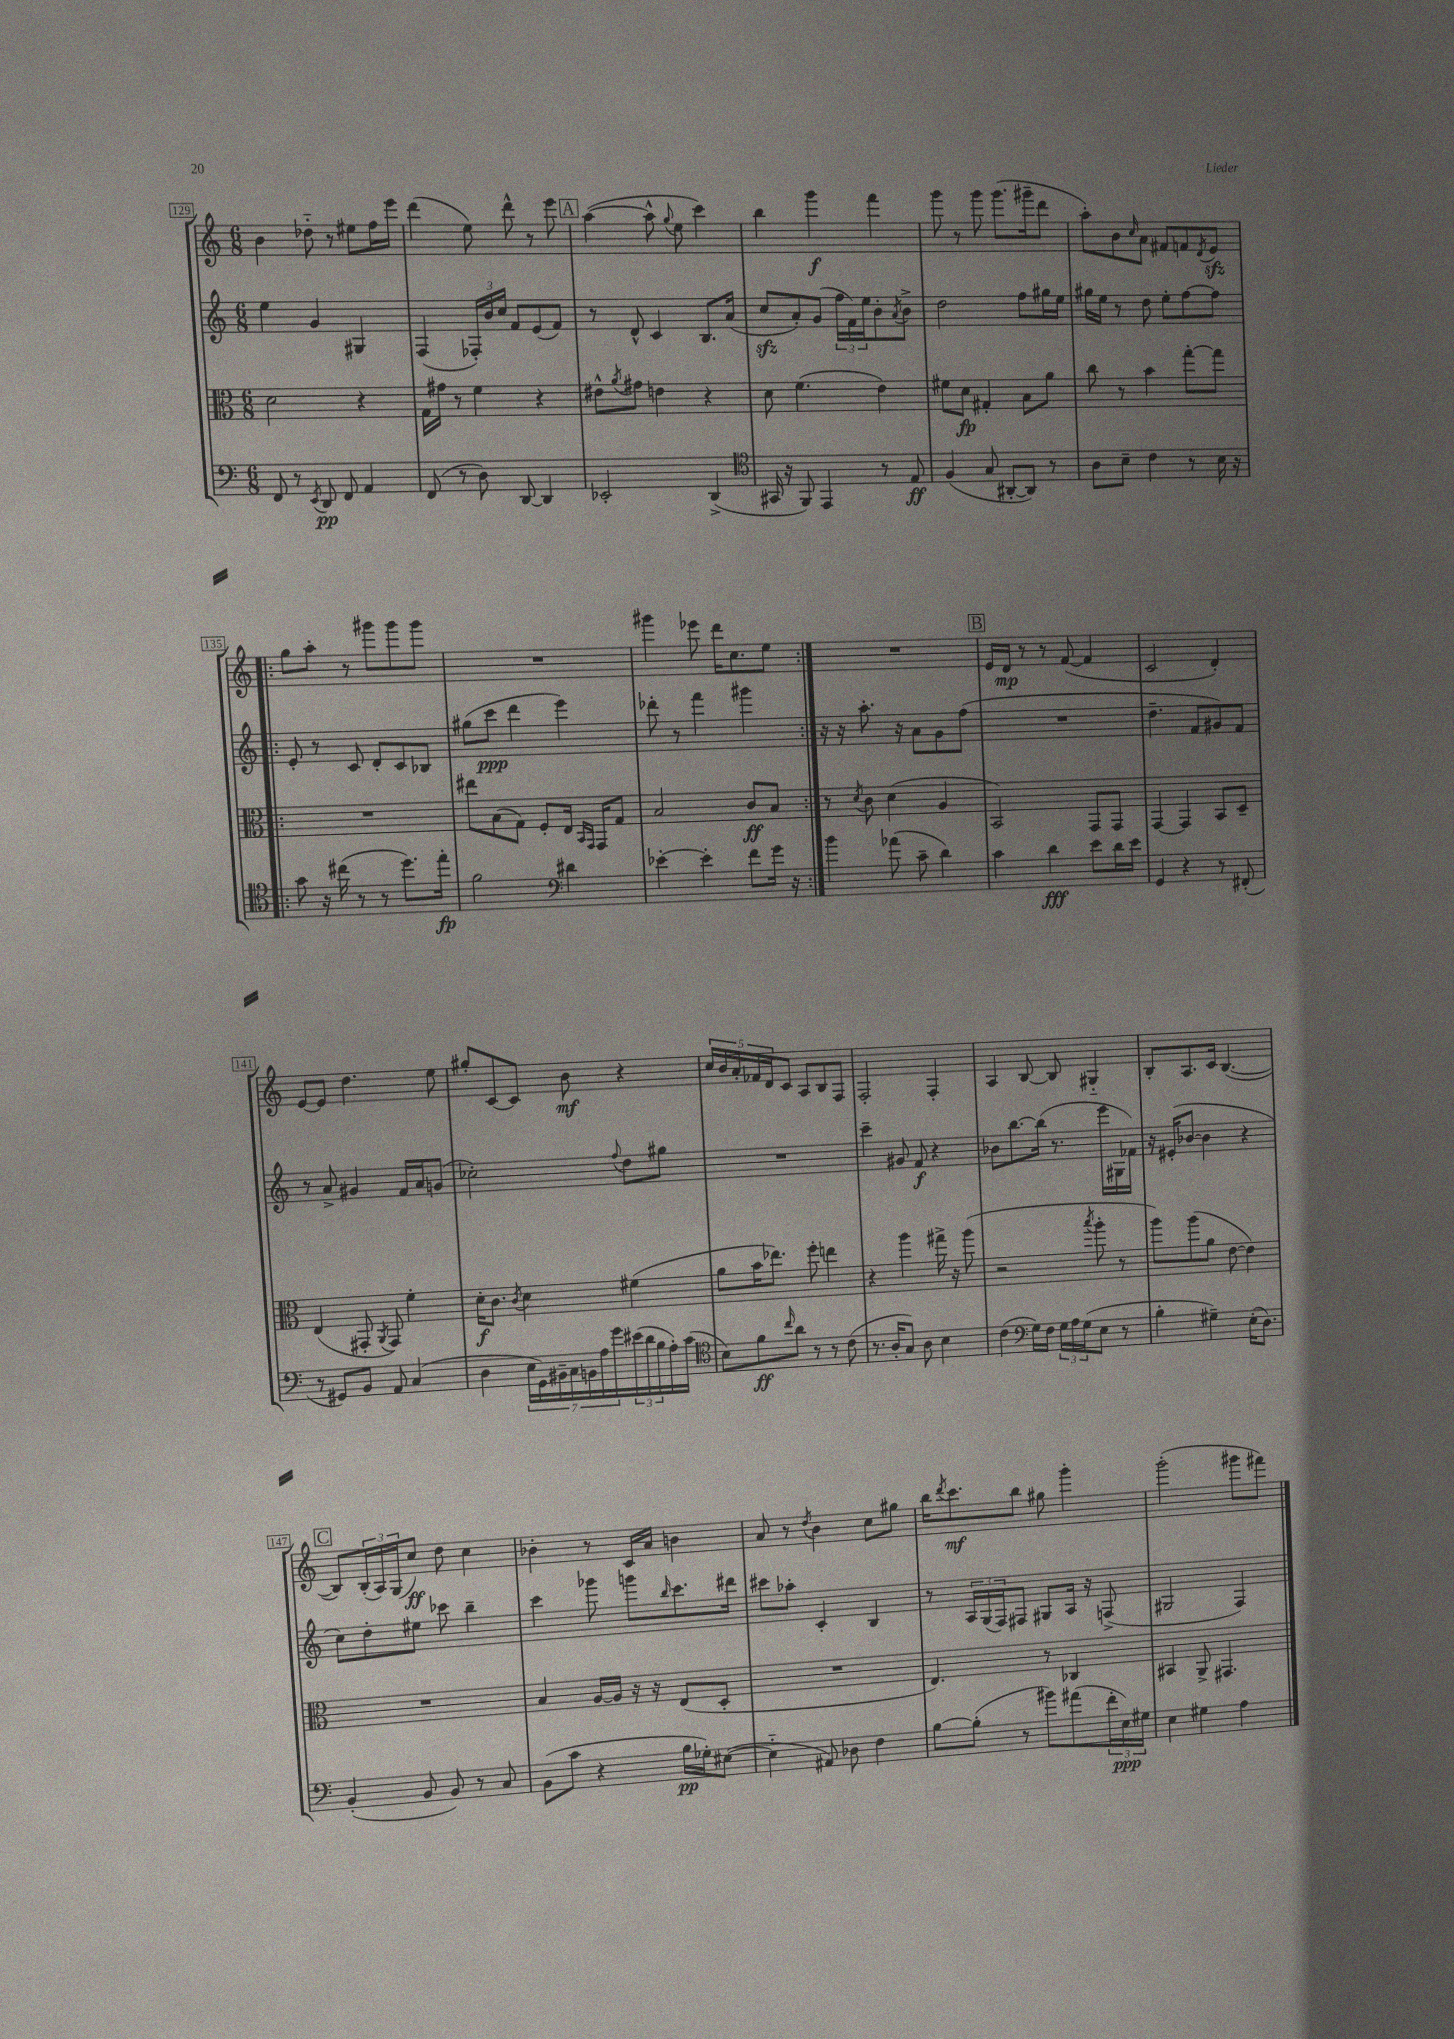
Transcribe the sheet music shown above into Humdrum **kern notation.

**kern	**kern	**kern	**kern
*staff4	*staff3	*staff2	*staff1
*clefF4	*clefC3	*clefG2	*clefG2
*k[]	*k[]	*k[]	*k[]
*M6/8	*M6/8	*M6/8	*M6/8
8FF	2d	4ee	4b
8r	.	.	.
8qEE	.	.	.
8DD	.	4g	8dd-'~
8FF	.	.	8r
4AA	4r	4G#	8ee#
.	.	.	16ff
.	.	.	16eee
=	=	=	=
(8FF	16G	(4F	(4ddd
.	16g#	.	.
8r	8r	.	.
8D)	4f	24F-')	8ee)
.	.	24b	.
.	.	24cc	.
[8DD	.	8f	8ddd^^
4DD]	4r	(8e	8r
.	.	8f)	8eee
=	=	=	=
2EE-'	8e#^^	8r	([4aa
.	8qa	.	.
.	8g#	8d^^	.
.	4e	4c	8aa^^]
.	.	.	8qqgg
.	.	.	8ee
(4DD^	4r	8.B	4ccc)
.	.	(16a	.
=	=	=	=
*clefC4	*	*	*
16GG#	8d	8cc	4bb
16r	.	.	.
8FF)	(4.f	8a')	.
4EE	.	(8g	4ggg
.	.	24ff	.
.	.	24f)	.
.	.	24ee	.
8r	4e)	8b'	4fff
.	.	8qa	.
8E	.	8b^	.
=	=	=	=
(4F	8f#	2dd	8ggg
.	8d	.	8r
8G	4G#'	.	8ggg
[8AA#'	.	.	(8.ggg
8AA#])	8B	8ff	.
.	.	.	16ggg#~
8r	8a	16gg#	8ddd
.	.	16ee	.
=	=	=	=
8A	8cc	16gg#	8aa')
.	.	16ee	.
8B~	8r	8r	8b
.	.	.	16qqcc
4c	4b	8dd	8a
.	.	8ee'	8f#
8r	[8gg'	[8ff	8f
.	.	.	8qd
16B	8gg]	8ff]	8e
16r	.	.	.
=!|:	=!|:	=!|:	=!|:
8g	2.r	8e'	8gg
16r	.	8r	8aa'
(16cc#	.	.	.
8r	.	8c	8r
8r	.	8d'	8ggg#
8.dd)	.	8c	8ggg#
.	.	8B-	8ggg#
16ee'	.	.	.
=	=	=	=
2f	8ee#	(8gg#	2.r
.	(8B	8ccc	.
.	8G)	4ddd	.
.	8F'	.	.
*clefF4	*	*	*
4d#	16E	4eee)	.
.	16qqBB	.	.
.	16qqGG	.	.
.	16GG	.	.
.	8G	.	.
=	=	=	=
[4e-'	2B	8ddd-'	4ggg#
.	.	8r	.
4e-']	.	4fff	8eee-
.	.	.	16ddd
.	.	.	8.cc
8f	8c	4ggg#	.
16g	8B	.	8ee
16r	.	.	.
=:|!	=:|!	=:|!	=:|!
4b	8r	16r	2.r
.	.	16r	.
.	8qd	.	.
.	8c	8.aa'	.
(8a-	(4d	.	.
.	.	16r	.
8c~	.	8a	.
4d)	4A	8g	.
.	.	(8ff	.
=	=	=	=
4c	2BB)	2.r	16e
.	.	.	16d
.	.	.	8r
4d	.	.	8r
.	.	.	([8f
8e	8GG	.	4f]
16d	8GG	.	.
16e	.	.	.
=	=	=	=
4GG	[4GG	4.dd~	2c
4r	4GG]	.	.
.	.	8f	.
8r	8BB	8g#)	4d')
(8FF#'	8D~	8f	.
=	=	=	=
8r	(4E	8r	[8e
8GG#)	.	8a^	8e]
8BB	8GG#'	4g#	4.dd
.	8qAA	.	.
8AA	8GG#)	.	.
(4C	4f'	16f	.
.	.	16a	.
.	.	(8g	8ee
=	=	=	=
4D	16d'	2cc-')	8gg#'
.	8.c	.	.
.	.	.	[8c
.	8qc	.	.
28E	4d	.	8c]
28GG)	.	.	.
28BB#~	.	.	.
28C	.	.	.
.	.	.	8b
28BB	.	.	.
28A	.	.	.
28g	.	.	.
.	.	8qqff	.
(24e#	(4f#	8dd	4r
24d	.	.	.
24B	.	.	.
16A')	.	8gg#	.
(16c	.	.	.
=	=	=	=
*clefC4	*	*	*
8B)	8a	2.r	20cc
.	.	.	20b
.	.	.	20a'
8f	16b	.	.
.	.	.	20f-
.	8.ee-)	.	.
.	.	.	20d
16qqcc	.	.	.
8a	.	.	8c
8r	8ff'	.	8A
8r	4ee	.	8B
(8c	.	.	8F
=	=	=	=
8.r	4r	4ccc~	2F'
16A'	.	.	.
8G)	4aa	8g#	.
8A	.	8f	.
4B	16gg#^	4r	4F'
.	16r	.	.
.	(8aa	.	.
=	=	=	=
(4c	2r	8b-	4A
.	.	[8.bb	.
*clefF4	*	*	*
16G)	.	.	[8B
16F	.	(16bb]	.
24G	.	8.r	8B]
24A	.	.	.
(24G	.	.	.
.	8qbb	.	.
8E	8aa'	.	4G#'~
.	.	16eee	.
8r	8r	16G#	.
.	.	16f-)	.
=	=	=	=
4B'	8aa)	16r	8B'
.	.	(16e#'	.
.	(8aa	[8b-	8.A
4G#~)	8a	4b-]	.
.	.	.	16c
.	[8e	.	([4.B
(16E'	4e])	4r	.
8.D)	.	.	.
=	=	=	=
(4BB'	2.r	8cc)	8B])
.	.	8dd'	(24B'
.	.	.	24A)
.	.	.	(24G
8BB	.	8ee#	8cc)
8BB)	.	8ccc-	8dd
8r	.	4bb~	4cc
8C	.	.	.
=	=	=	=
(8BB	4B	4ccc	4b-'
8c	.	.	.
4r	[16A	8ggg-	8r
.	16A]	.	.
.	16r	8ggg	16c
.	16r	.	16a
.	.	16qqbb	.
16B	(8E	8.ccc	4b
16G-')	.	.	.
([8E#	8D'	.	.
.	.	16ddd#	.
=	=	=	=
4E#'~]	2.r	8ccc#	8a
.	.	8aa-'	8r
.	.	.	8qdd
8AA#)	.	4c'	4b
8D-	.	.	.
4F	.	4B	8cc
.	.	.	8gg#
=	=	=	=
[8B	4.E)	8r	16bb
.	.	.	8qddd
.	.	.	8.ccc
(8B']	.	24A	.
.	.	(24G	.
.	.	24F)	.
8r	.	8F#	8bb
8b#)	8r	8G#	8gg#
(8a#	4C-	16A	4ggg'
.	.	16r	.
24f'	.	(8F^	.
24E)	.	.	.
24G#	.	.	.
=	=	=	=
4E	4BB#	2G#	(2ggg'
4G#	8AA^	.	.
.	4.GG#	.	.
4A	.	4F)	8ggg#
.	.	.	8fff#)
==	==	==	==
*-	*-	*-	*-
